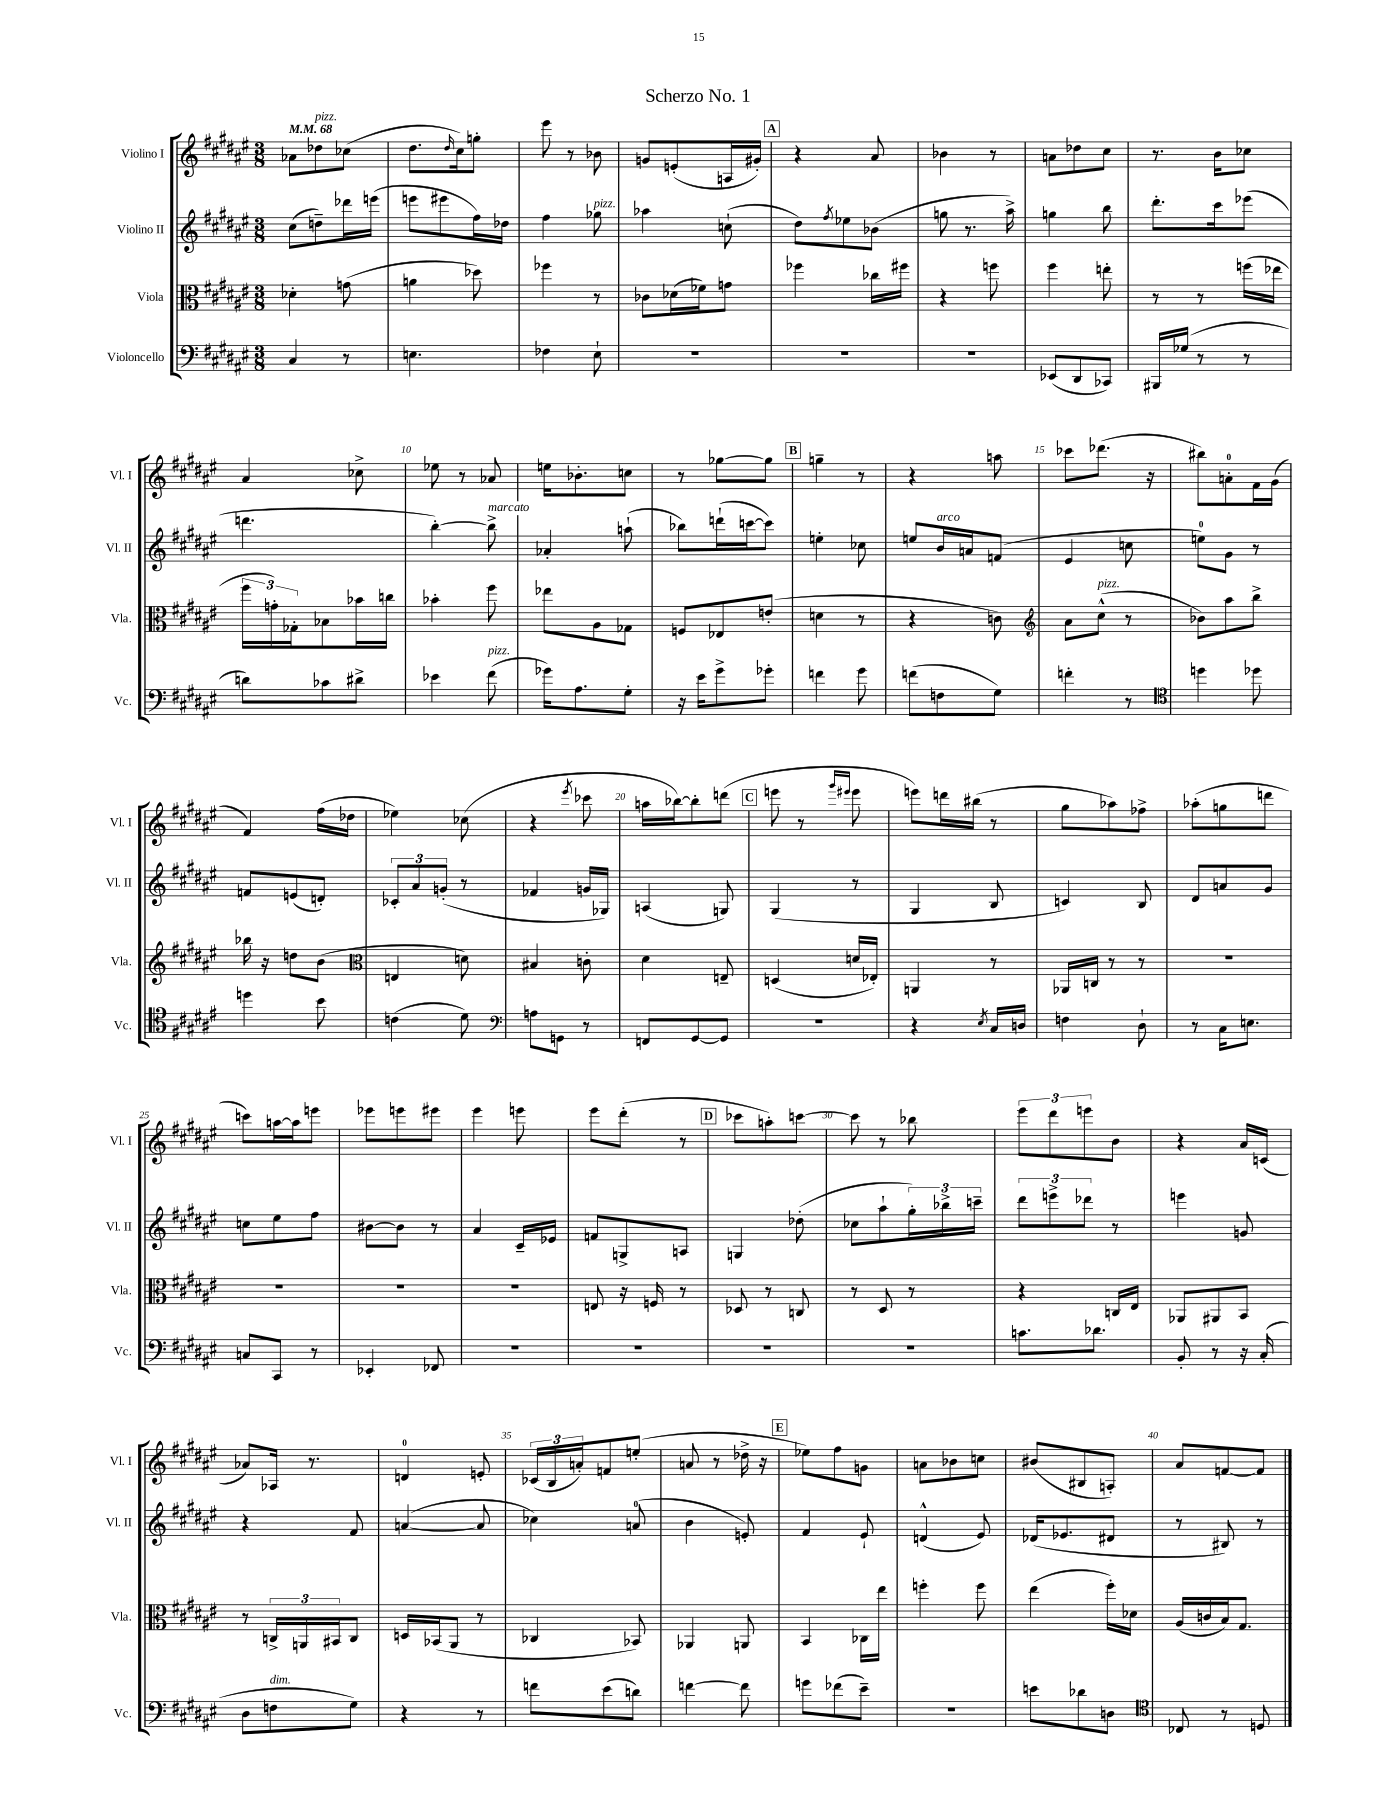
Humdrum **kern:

**kern	**kern	**kern	**kern
*staff4	*staff3	*staff2	*staff1
*clefF4	*clefC3	*clefG2	*clefG2
*k[f#c#g#d#a#e#]	*k[f#c#g#d#a#e#]	*k[f#c#g#d#a#e#]	*k[f#c#g#d#a#e#]
*M3/8	*M3/8	*M3/8	*M3/8
*MM68	*MM68	*MM68	*MM68
4C#	4d-'	(8cc#	8a-
.	.	8dd~)	8dd-
8r	(8g	16ddd-	(8cc-
.	.	(16eee	.
=	=	=	=
4.E	4a	8eee	8.dd#
.	.	8eee#	.
.	.	.	16qqdd#
.	.	.	16cc#)
.	8dd-)	16ff#)	8gg'
.	.	16dd-	.
=	=	=	=
4F-	4ff-	4ff#	8eee#
.	.	.	8r
8E#`	8r	8gg-	8b-
=	=	=	=
4.r	8c-	4aa-	8g
.	(16d-	.	(8e'
.	16f-)	.	.
.	8g	(8cc`	16A
.	.	.	16g#')
=	=	=	=
4.r	4ff-	8dd#)	4r
.	.	8qff#	.
.	.	8ee-	.
.	16cc-	(8b-	8a#
.	16ff#	.	.
=	=	=	=
4.r	4r	8gg	4b-
.	.	8.r	.
.	8ff	.	8r
.	.	16aa#^)	.
=	=	=	=
(8EE-	4ff#	4gg	8a
8DD#	.	.	8dd-
8CC-)	8ee'	8bb	8cc#
=	=	=	=
16BBB#	8r	8.ddd#'	8.r
(16G-	.	.	.
8r	8r	.	.
.	.	16ccc#	16b
8r	(16ff	(8eee-	8cc-
.	16ee-	.	.
=	=	=	=
8d)	24ff#	4.ddd	4a#
.	24g')	.	.
.	24G-'	.	.
8c-	8B-	.	.
8d#^	16b-	.	8cc-^
.	16cc	.	.
=	=	=	=
4e-	4b-'	[4bb')	8ee-
.	.	.	8r
(8f#	8ff#	8bb^]	8a-
=	=	=	=
16g-)	8ee-	4a-'	16ee
8.A#	.	.	8.b-'
.	8A#	.	.
8G#'	8G-	(8aa`	8cc
=	=	=	=
16r	8F	8bb-)	8r
16e#	.	.	.
8g#^	8E-	(16ddd`	[8gg-
.	.	[16ccc	.
8g-'	(8e'	8ccc])	8gg-]
=	=	=	=
4f	4d	4ee'	4gg~
8g#	8r	8cc-	8r
=	=	=	=
(8f	4r	8ee	4r
8F	.	16b	.
.	.	16a	.
8G#)	8c)	(8f	8aa
=	=	=	=
*	*clefG2	*	*
4f'	8a#	4e#	8ccc-
.	(8cc#^^	.	(8.ddd-
8r	8r	8cc	.
.	.	.	16r
=	=	=	=
*clefC4	*	*	*
4dd	8b-)	8ee)	8bb#)
.	8aa#	8g#	8a'
8dd-	8bb^	8r	16f#
.	.	.	(16g#
=	=	=	=
4dd	16bb-	8f	4f#)
.	16r	.	.
.	8dd	(8e	.
8b	(8b	8d')	(16ff#
.	.	.	16dd-
=	=	=	=
*	*clefC3	*	*
(4c	4E	12c-'	4ee-)
.	.	12a#	.
.	.	(12g'	.
8d#)	8d)	8r	(8cc-
=	=	=	=
*clefF4	*	*	*
8A	4B#	4f-	4r
8GG	.	.	.
.	.	.	8qeee#
8r	8c'	16g	8ccc-
.	.	16G-)	.
=	=	=	=
8FF	4d#	(4A	16aa
.	.	.	[16bb-)
[8GG#	.	.	8bb-']
8GG#]	8E~	8G)	(8ddd
=	=	=	=
4.r	(4D	(4G#	8eee
.	.	.	8r
.	.	.	16qqggg#
.	.	.	16qqeee#
.	16d	8r	8eee#
.	16E-')	.	.
=	=	=	=
4r	4AA	4G#	8eee)
.	.	.	16ddd
.	.	.	(16bb#
8qE#	.	.	.
16C#	8r	8B	8r
16D	.	.	.
=	=	=	=
4F	16AA-	4c)	8gg#
.	16C	.	.
.	8r	.	8aa-)
8D#`	8r	8B	8ff-^
=	=	=	=
8r	4.r	8d#	(8aa-'
16C#	.	8a	8gg
8.E	.	.	.
.	.	8g#	8ddd
=	=	=	=
8C	4.r	8cc	8ccc)
8CC#	.	8ee#	[16aa
.	.	.	16aa]
8r	.	8ff#	8eee
=	=	=	=
4EE-'	4.r	[8b#	8eee-
.	.	8b#]	8eee
8FF-	.	8r	8eee#
=	=	=	=
4.r	4.r	4a#	4eee#
.	.	16c#~	8eee
.	.	16e-	.
=	=	=	=
4.r	8E	8f	8eee#
.	16r	8G^	(8ddd#'
.	16F	.	.
.	8r	8A	8r
=	=	=	=
4.r	8D-	4G	8ccc-
.	8r	.	8aa')
.	8C	(8dd-'	[8ccc
=	=	=	=
4.r	8r	8cc-	8ccc]
.	8D#	8aa#`	8r
.	8r	24gg#')	8bb-
.	.	24bb-^	.
.	.	24ccc~	.
=	=	=	=
8.c	4r	12ddd#	12eee#
.	.	12eee^	12ddd#
.	.	12ddd-	12eee
8.d-	.	.	.
.	16C	8r	8b
.	16E#	.	.
=	=	=	=
8BB'	8AA-	4eee	4r
8r	8AA#	.	.
16r	8BB	8g	16a#
(16C#'	.	.	(16c
=	=	=	=
8D#	8r	4r	8a-)
8F	24C^	.	16A-
.	24AA	.	.
.	.	.	8.r
.	24BB#	.	.
8G#)	8C	8f#	.
=	=	=	=
4r	16D	([4a	4d
.	(16BB-	.	.
.	8AA#	.	.
8r	8r	8a]	8e'
=	=	=	=
8f	4C-	4cc-)	(24c-
.	.	.	24B
.	.	.	24a')
(8e#	.	.	8f
8d)	8BB-)	(8a	(8ee'
=	=	=	=
[4f	4AA-	4b	8a
.	.	.	8r
8f]	8AA	8e')	16dd-^
.	.	.	16r
=	=	=	=
8g	4BB	4f#	8ee-)
(8f-	.	.	8ff#
8e#~)	16C-	8e#`	8g
.	16ee#	.	.
=	=	=	=
4.r	4ff'	(4d^^	8a
.	.	.	8b-
.	8ff	8e#)	8cc
=	=	=	=
8e	(4ee#	(16d-	(8b#
.	.	8.e-	.
8d-	.	.	8B#
8D	16ff#')	8d#	8A')
.	16d-	.	.
=	=	=	=
*clefC4	*	*	*
8C-	(16A#	8r	8a#
.	16c	.	.
8r	16B)	8B#)	[8f
.	8.G#	.	.
8D	.	8r	8f]
==	==	==	==
*-	*-	*-	*-
